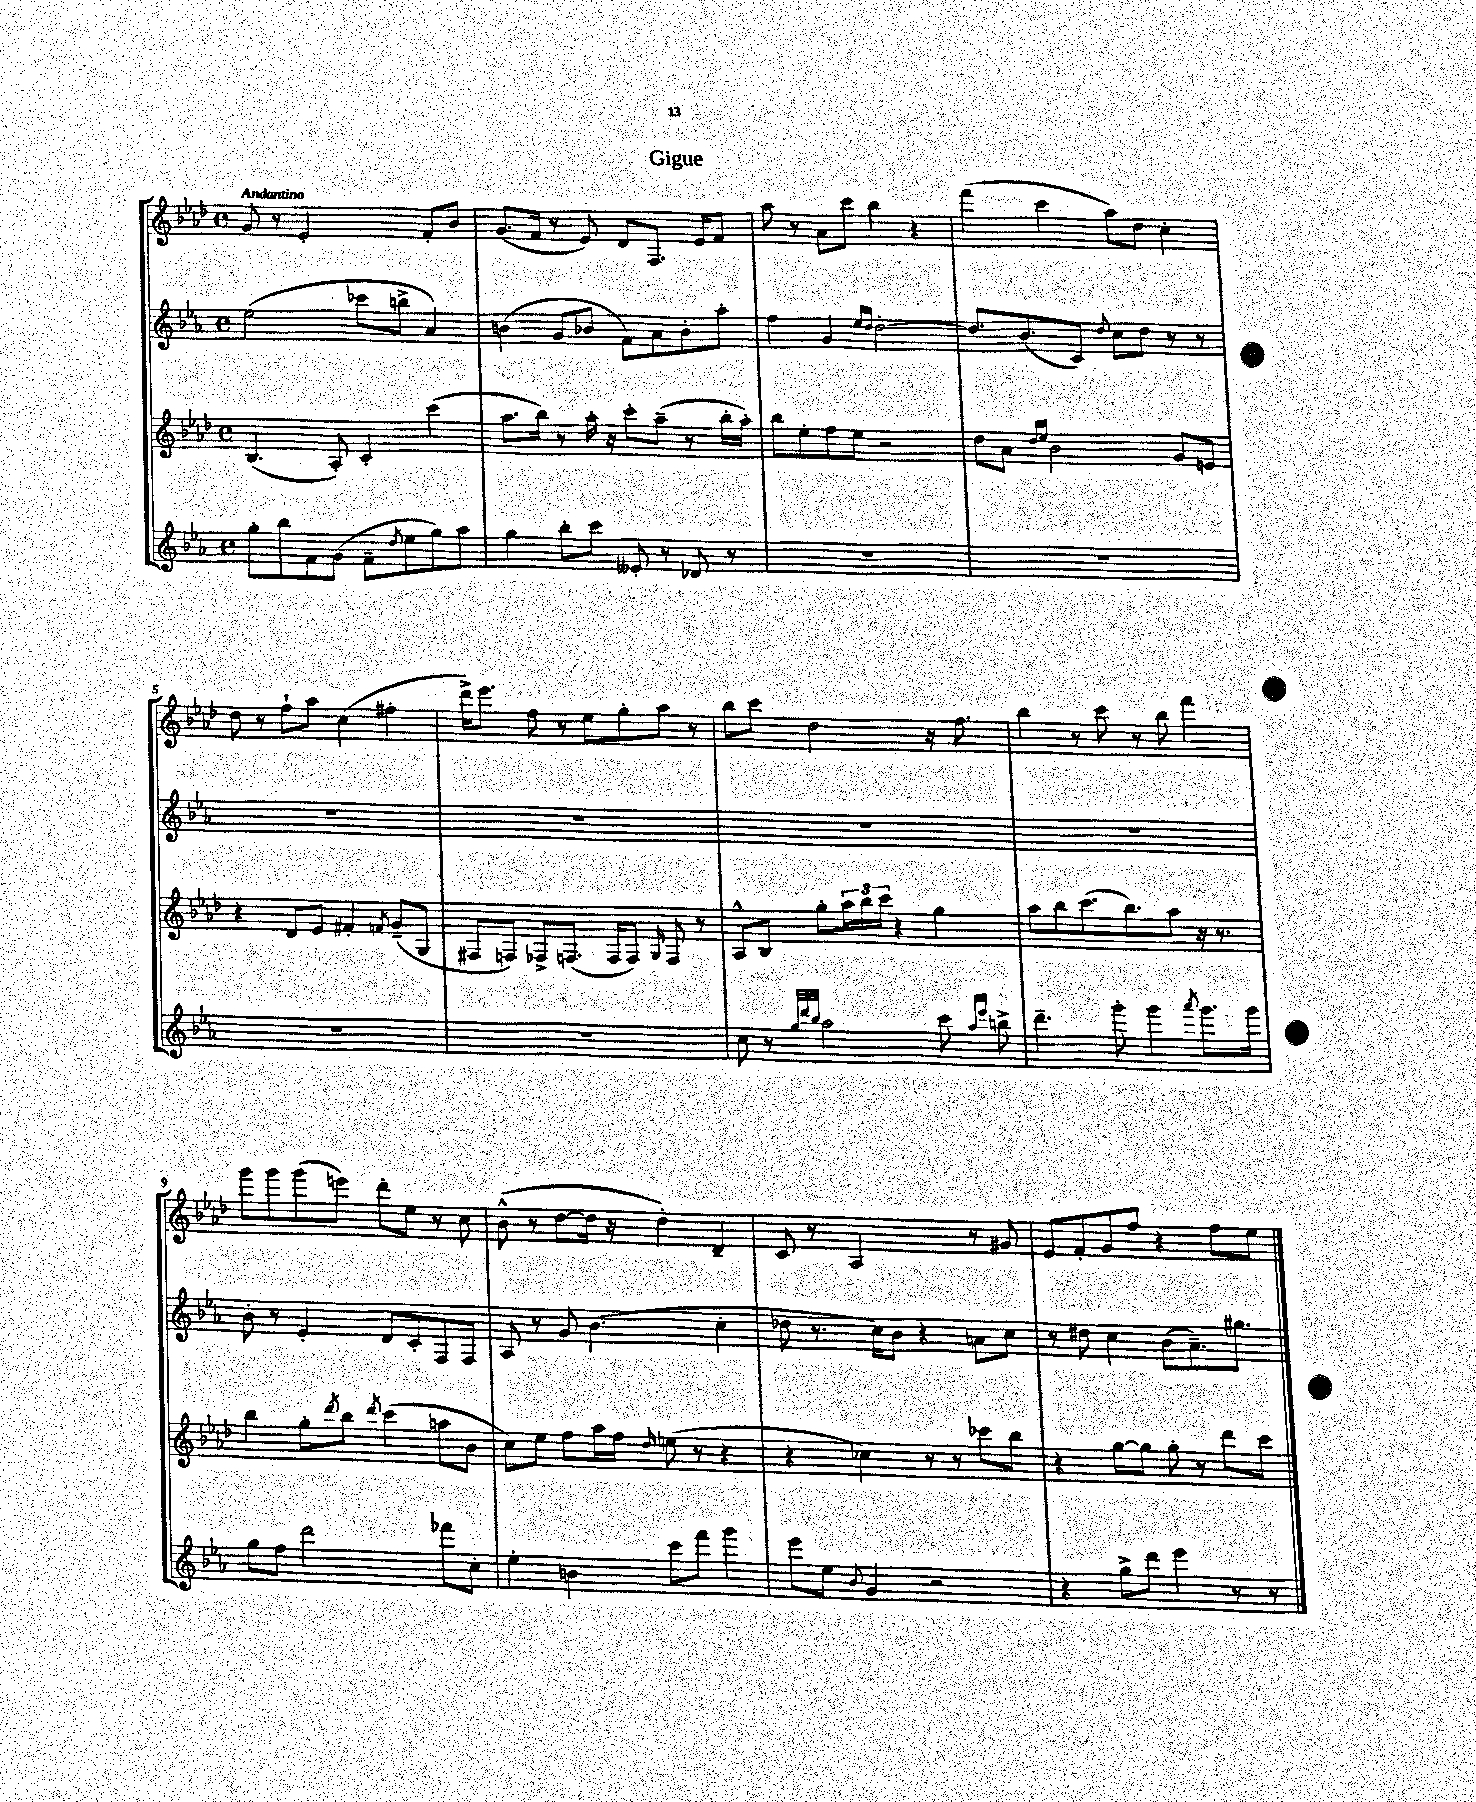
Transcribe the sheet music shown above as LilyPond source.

\header { title = "Gigue" }
<<
\new StaffGroup <<
\new Staff = "s0" {
    \clef treble \key aes \major \defaultTimeSignature \time 4/4 \tempo "Andantino"
    g'8 r8 ees'2-. f'8-. bes'8 |
    g'8.( f'16 r8 ees'8) des'8 f8. ees'16 f'8 |
    aes''8 r8 aes'8 c'''8 bes''4 r4 |
    f'''4( c'''4 aes''8) des''8 c''4-. |
    des''8 r8 f''8-! aes''8 c''4( fis''4-. |
    des'''16->) ees'''8. f''8 r8 ees''8 g''8-. aes''8 r8 |
    bes''8 c'''8 des''2 r16 f''8. |
    bes''4 r8 c'''8 r8 bes''8 f'''4 |
    g'''8 g'''8 g'''8( e'''8) des'''8-. ees''8 r8 c''8 |
    bes'8-^( r8 des''8~ des''16 r16 des''4-.) des'4-- |
    c'8 r8 aes2 r8 gis'8 |
    ees'8 f'8-. g'8 f''8 r4 f''8 ees''8 \bar "|." |
}
\new Staff = "s1" {
    \clef treble \key ees \major \defaultTimeSignature \time 4/4
    ees''2( ces'''8 b''8-> aes'4) |
    b'4( g'8 bes'8 f'8) aes'8 bes'8-. aes''8-. |
    f''4 g'4 \grace { ees''16 d''16 } d''2~-. |
    d''8. bes'8.( c'8) \appoggiatura { d''8 } c''8 d''8 r8 r8 |
    R1 |
    R1 |
    R1 |
    R1 |
    bes'8-. r8 ees'4-. d'8 c'8-. f8 f8 |
    aes8 r8 g'8 bes'4.( c''4-. |
    des''8 r8. c''16) bes'8 r4 a'8 c''8 |
    r8 dis''8 c''4 bes'8( aes'8.--) gis''8. \bar "|." |
}
\new Staff = "s2" {
    \clef treble \key aes \major \defaultTimeSignature \time 4/4
    bes4.( aes8-.) c'4-. c'''4( |
    aes''8. bes''16) r8 aes''16-. r16 c'''8-. aes''8--( r8 bes''16-. aes''16-.) |
    bes''8 ees''8-. f''8 ees''8 r2 |
    des''8 aes'8 \grace { des''16 ees''16 } bes'2 g'8 e'8 |
    r4 des'8 ees'8 fis'4-. \acciaccatura { f'8 } g'8--( g8 |
    fis8 f8) fes8-> f8.( f16 f8) \grace { g16 } f8 r8 |
    aes8-^ bes8 g''8-. \tuplet 3/2 { aes''16 bes''16 c'''16 } r4 g''4 |
    aes''8 bes''8 c'''8.( bes''8.) aes''8 r16 r8. |
    bes''4 g''8-. \acciaccatura { des'''8 } bes''8 \acciaccatura { des'''8 } c'''4( a''8 bes'8 |
    c''8) ees''8 f''8 aes''16 f''16 \grace { des''16 } e''8( r8 r4 |
    r4 ces''4) r8 r8 ces'''8 bes''8 |
    r4 g''8~ g''8 g''8-. r8 des'''8 c'''8 \bar "|." |
}
\new Staff = "s3" {
    \clef treble \key ees \major \defaultTimeSignature \time 4/4
    g''8-. bes''8 f'8 g'8( f'8-- \acciaccatura { d''8 } ees''8 g''8) aes''8 |
    g''4 bes''8-. c'''8 eeses'8-. r8 des'8 r8 |
    R1 |
    R1 |
    R1 |
    R1 |
    c''8 r8 \grace { g''32 d'''32 bes''32 } aes''2 c'''8 \grace { aes''16 ees'''16 } b''8-> |
    d'''4.-- g'''8-. g'''4 \acciaccatura { aes'''8 } g'''8. g'''16 |
    g''8 f''8 d'''2 fes'''8 c''8-. |
    ees''4-. b'4 c'''8 f'''8 g'''4 |
    ees'''8 ees''8 \appoggiatura { bes'8 } g'4 r2 |
    r4 g''8-> d'''8 ees'''4 r8 r8 \bar "|." |
}
>>
>>
